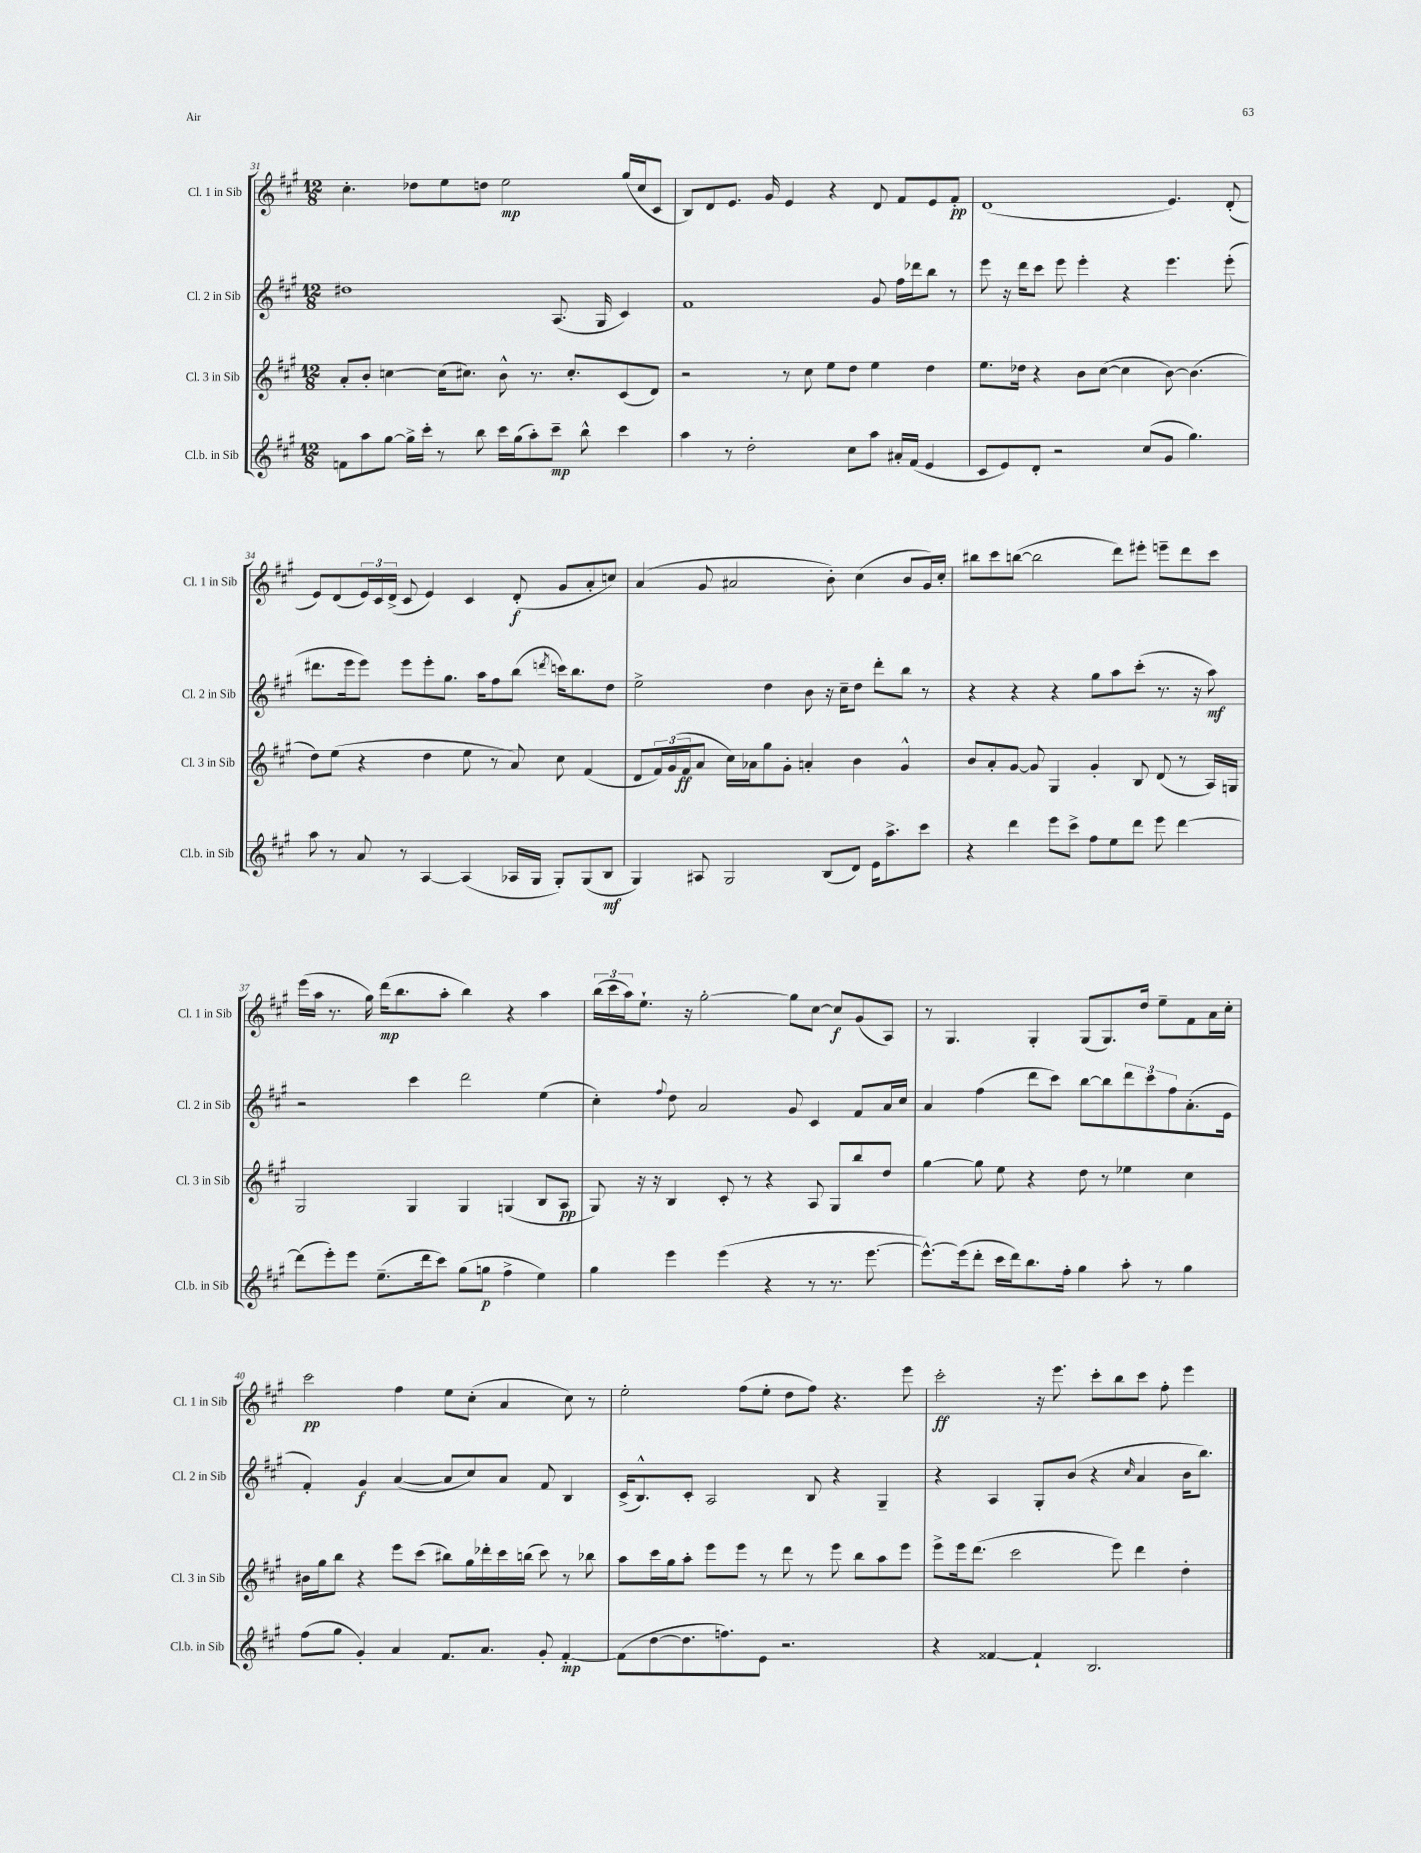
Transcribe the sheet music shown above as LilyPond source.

<<
\new StaffGroup <<
\new Staff = "s0" \with { instrumentName = "Cl. 1 in Sib" shortInstrumentName = "Cl. 1 in Sib" } {
    \clef treble \key a \major \numericTimeSignature \time 12/8
    cis''4.-. des''8 e''8 d''8 e''2\mp gis''16( cis''16 cis'8 |
    b8) d'8 e'8. gis'16 e'4 r4 d'8 fis'8 e'8 fis'8-.\pp |
    d'1( e'4.) d'8-.( |
    e'8) d'8( \tuplet 3/2 { e'16) cis'16 d'16->( } cis'8 e'4) cis'4 d'8-.\f( gis'8 a'8-. c''8) |
    a'4( gis'8 ais'2 b'8-.) cis''4( b'8 gis'16) cis''16-. |
    bis''8 cis'''8 b''8~( b''2 d'''8) eis'''8-. e'''8-- d'''8 cis'''8 |
    e'''16( a''16 r8. gis''16) d'''16\mp( b''8. a''8-. b''4) r4 a''4 |
    \tuplet 3/2 { b''16( cis'''16 a''16) } e''8.-! r16 gis''2~-. gis''8 cis''8~ cis''8\f gis'8( a8) |
    r8 gis4. gis4-. gis8( gis8.) d''16 e''8-- fis'8 a'16 cis''16-. |
    cis'''2\pp fis''4 e''8 cis''8-.( a'4 cis''8) r8 |
    e''2-. fis''8( e''8-. d''8 fis''8) r4. e'''8 |
    cis'''2-.\ff r16 e'''8. cis'''8-. b''8 cis'''8 fis''8-. e'''4 \bar "|." |
}
\new Staff = "s1" \with { instrumentName = "Cl. 2 in Sib" shortInstrumentName = "Cl. 2 in Sib" } {
    \clef treble \key a \major \numericTimeSignature \time 12/8
    dis''1 a8.( gis16 cis'4) |
    fis'1 gis'8 fis''16 des'''16 b''8 r8 |
    e'''8 r16 d'''16 cis'''8 e'''8 e'''4-. r4 e'''4. e'''8-.( |
    dis'''8. e'''16 e'''8) e'''8 e'''8-. gis''8. a''16 fis''8 b''8( \acciaccatura { d'''8 } c'''16) b''8. d''8 |
    e''2-> d''4 b'8 r16 cis''16-- d''8 d'''8-. b''8 r8 |
    r4 r4 r4 gis''8 a''8 cis'''8-.( r8. r16 a''8\mf) |
    r2 cis'''4 d'''2 e''4( |
    cis''4-.) \appoggiatura { fis''8 } d''8 a'2 gis'8 cis'4 fis'8 a'16 cis''16 |
    a'4 fis''4( d'''8 cis'''8) b''8~ b''8 \tuplet 3/2 { d'''8 cis'''8 fis''8 } a'8.-.( e'16 |
    fis'4-.) gis'4\f a'4~( a'8 cis''8) a'8 fis'8 b4 |
    cis'16->( b8.-^) cis'8-. a2 b8 r4 gis4-- |
    r4 a4 gis8-. b'8( r4 \grace { cis''16 } a'4 b'16 b''8.) \bar "|." |
}
\new Staff = "s2" \with { instrumentName = "Cl. 3 in Sib" shortInstrumentName = "Cl. 3 in Sib" } {
    \clef treble \key a \major \numericTimeSignature \time 12/8
    a'8-. b'8-. c''4~ c''16( cis''8.) b'8-^ r8. cis''8.-. cis'8( d'8) |
    r2 r8 cis''8 e''8 d''8 e''4 d''4 |
    e''8. des''16 r4 b'8 cis''8~( cis''4 b'8~) b'4.( |
    d''8) e''8( r4 d''4 e''8 r8 a'8) cis''8 fis'4( |
    d'8 \tuplet 3/2 { fis'16) gis'16( fis'16\ff } a'8 cis''16) aes'16 gis''8 gis'8-. a'4-. b'4 gis'4-^ |
    b'8 a'8-. gis'8~ gis'8 gis4 gis'4-. b8 d'8( r8 a16) g16 |
    gis2 gis4 gis4 g4( b8 a8\pp |
    gis8) r16 r16 b4 cis'8-. r8 r4 a8 gis8 b''8 d''8 |
    gis''4~ gis''8 e''8 r4 d''8 r8 ees''4 cis''4 |
    bis'16 gis''16 b''8 r4 e'''8 cis'''8( bis''8) gis''16 des'''16-. cis'''16 b''16( cis'''8) r8 bes''8 |
    a''8 cis'''16 gis''16 a''8-. e'''8 e'''8 r8 d'''8 r8 e'''8 b''8 a''8 e'''8 |
    e'''8-> e'''16 d'''8.( cis'''2 e'''8) d'''4 d''4-. \bar "|." |
}
\new Staff = "s3" \with { instrumentName = "Cl.b. in Sib" shortInstrumentName = "Cl.b. in Sib" } {
    \clef treble \key a \major \numericTimeSignature \time 12/8
    f'8 a''8 gis''8~ gis''16-> cis'''16-. r8 b''8 cis'''16 gis''16( a''8-.) cis'''8--\mp b''8-^ cis'''4 |
    a''4 r8 d''2-. cis''8 a''8 ais'16-. fis'16( e'4 |
    cis'8 e'8) d'8-. r2 cis''8( gis'8 gis''4.) |
    a''8 r8 a'8 r8 a4~ a4( aes16 gis16 gis8-.) gis8( b8\mf |
    gis4) ais8 gis2 b8( d'8) e'16 a''8.-> cis'''8 |
    r4 d'''4 e'''8 cis'''8-> fis''8 e''8 d'''8 e'''8 d'''4~ |
    d'''8( e'''8-.) e'''8 e''8.--( d'''16 cis'''8) gis''8( g''8\p fis''4-> e''4) |
    gis''4 e'''4 e'''4( r4 r8 r8. e'''8.~ |
    e'''8.~-^) e'''16( d'''8-. cis'''16 d'''16) b''8. fis''16-. gis''4 a''8-. r8 gis''4 |
    fis''8( gis''8 gis'4-.) a'4 fis'8. a'8. gis'8-. fis'4~-.\mp |
    fis'8( d''8~ d''8. f''8.) e'8 r2. |
    r4 fisis'4~ fisis'4-! b2. \bar "|." |
}
>>
>>
\layout { \context { \Score currentBarNumber = #31 } }
